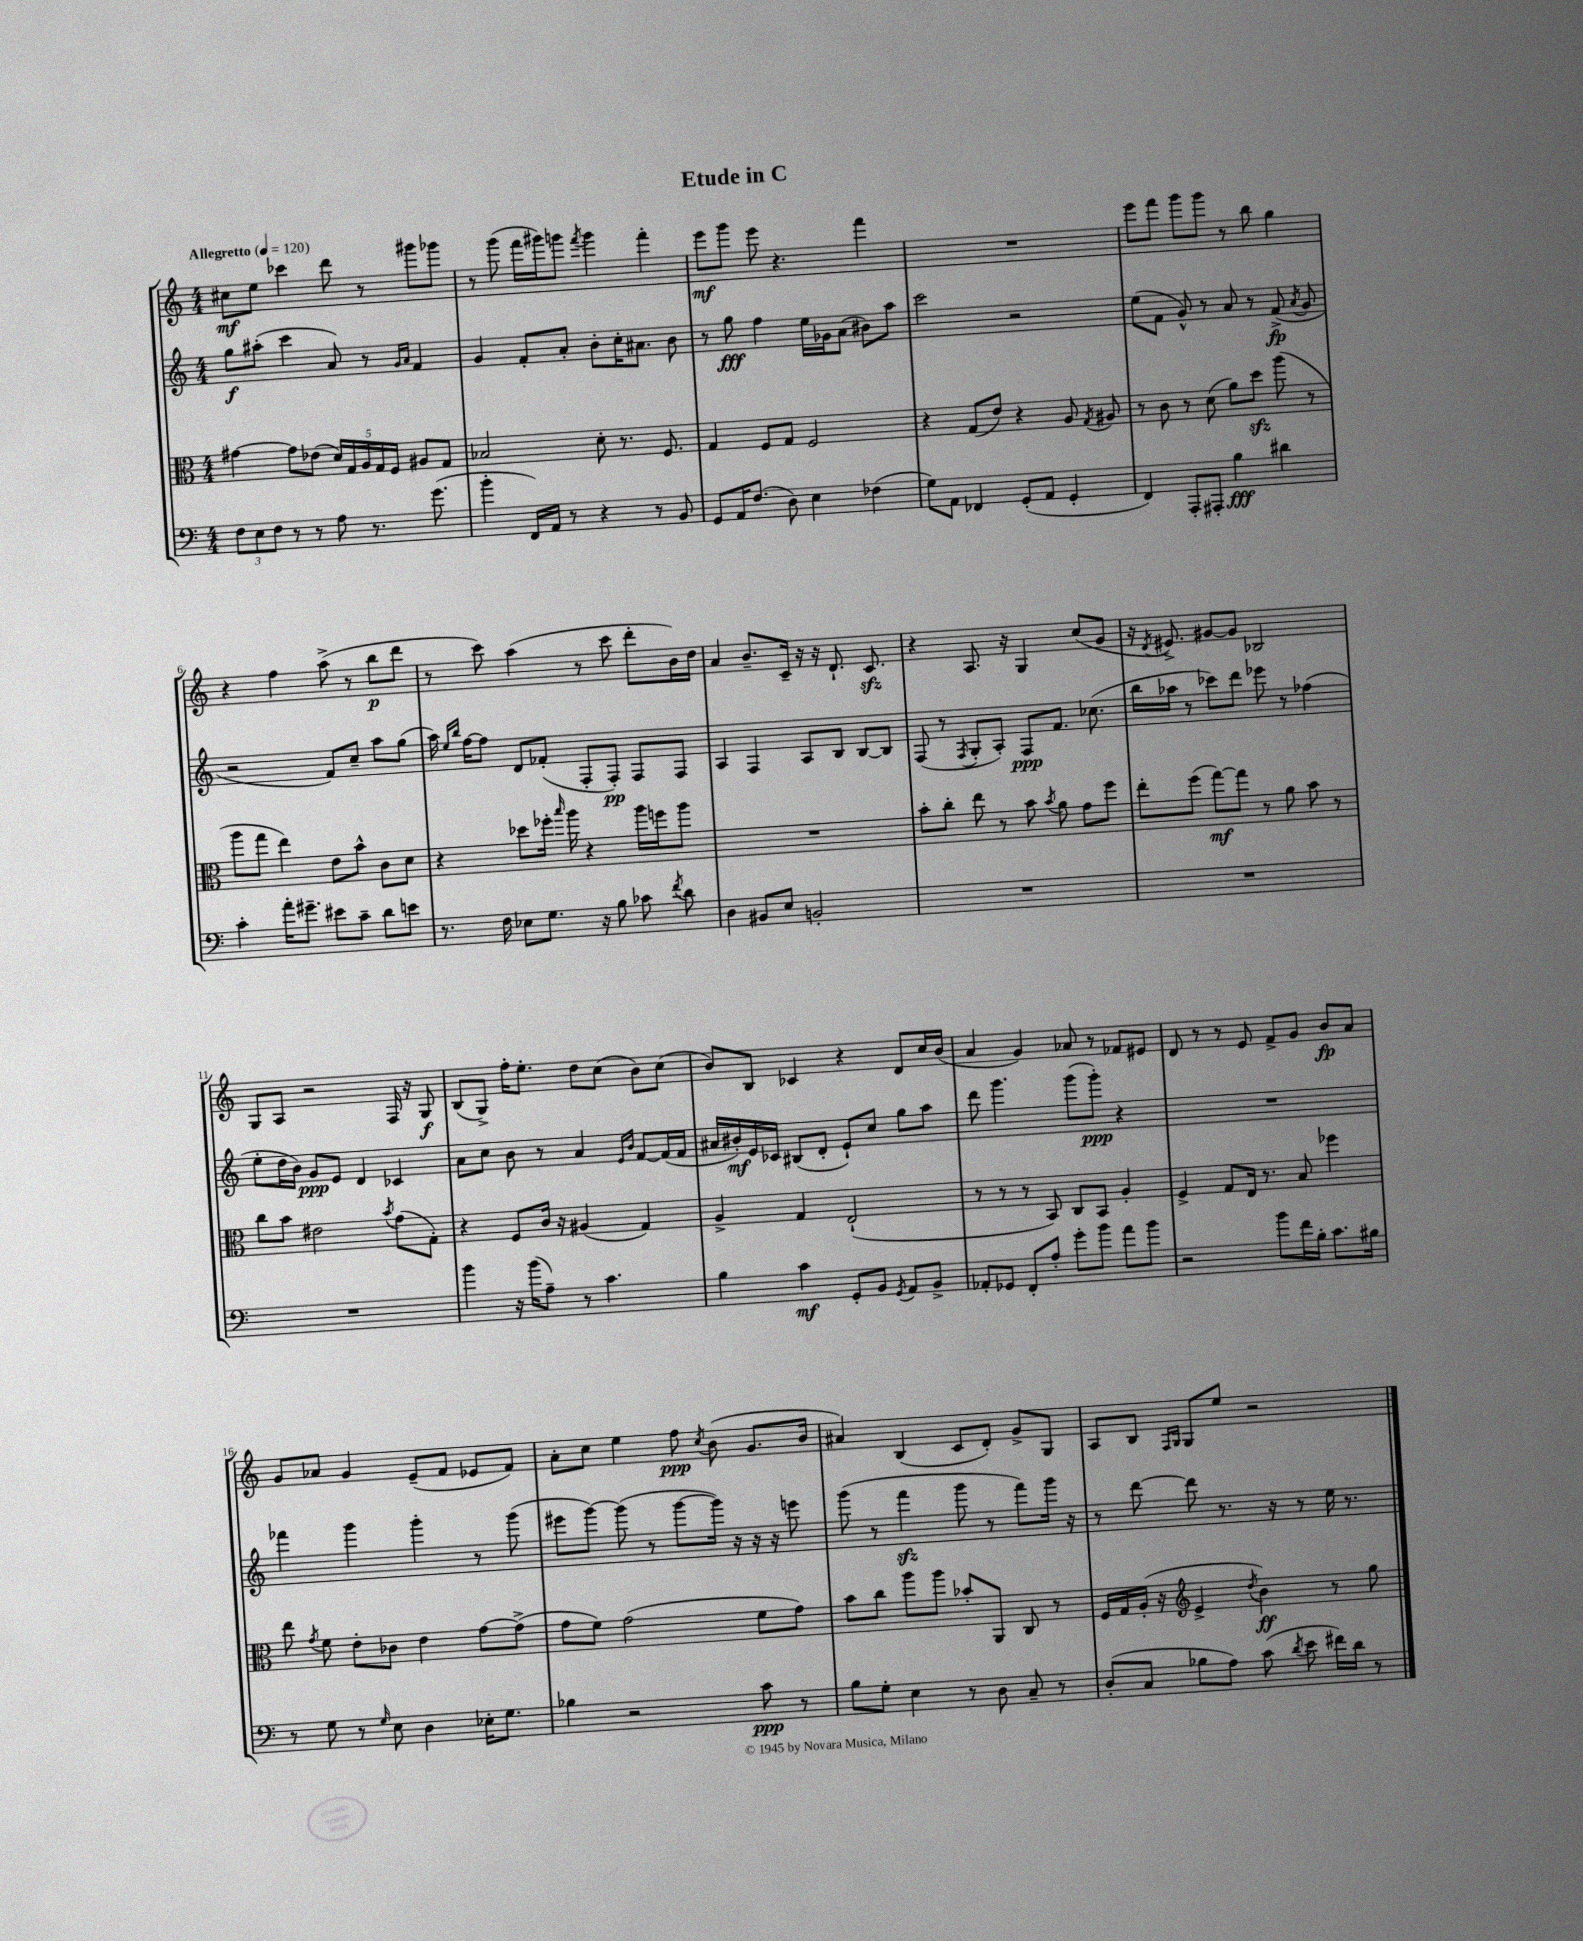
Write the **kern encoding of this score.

**kern	**kern	**kern	**kern
*staff4	*staff3	*staff2	*staff1
*clefF4	*clefC3	*clefG2	*clefG2
*k[]	*k[]	*k[]	*k[]
*M4/4	*M4/4	*M4/4	*M4/4
*MM120	*MM120	*MM120	*MM120
12F	[4g#	8gg	8cc#
12E	.	.	.
.	.	(8aa#'	8ee
12F	.	.	.
8r	8g#]	4ccc	4ccc-
8r	(8e-	.	.
8A	20d)	8a)	8ddd
.	20G	.	.
.	20A	.	.
8.r	.	8r	8r
.	20G	.	.
.	20F	.	.
.	.	16qqg	.
.	.	16qqa	.
.	8A#	4f	8ggg#
(8.g	.	.	.
.	8G	.	8ggg-
=	=	=	=
4b'	2B-	4g	8r
.	.	.	(8ggg
16FF)	.	8f'	16fff
16AA	.	.	16ggg#)
8r	.	8a'	8ggg
.	.	.	8qfff
4r	8d'	8b'	4ggg
.	8.r	16cc'	.
.	.	8.a#	.
8r	.	.	4fff'
.	8.F	.	.
8BB	.	8b	.
=	=	=	=
8GG	4G	8r	8eee
16AA	.	8gg	8ggg
(8.F	.	.	.
.	8F	4ff	8eee
8D)	8G	.	4.r
4E	2F	16ee	.
.	.	16g-	.
.	.	(8a	.
(4F-	.	8b#)	4fff
.	.	8aa	.
=	=	=	=
8G)	4r	2ccc	1r
8AA	.	.	.
4FF-	(8G	.	.
.	8e)	.	.
(8GG'	4r	2r	.
8AA	.	.	.
4GG'	8A	.	.
.	8qG	.	.
.	8A#	.	.
=	=	=	=
4FF)	8r	(8ee	8eee
.	8c	8f	8fff
8AAA'	8r	8g^^)	8ggg
8AAA#'	(8d	8r	8ggg
4B	8a)	8a	8r
.	8dd	8r	8bb
4d#	(8aa	(8f^	4gg
.	.	8qa	.
.	8r	8g	.
=	=	=	=
4c'	8aa	2r	4r
.	8gg	.	.
16a'	4ee)	.	4ff
8.g#~	.	.	.
8e#	8e	8f)	(8aa^
8c~	8b^^	8cc~	8r
8d	8c	8aa	8bb
8e	8d	(8gg	8ddd
=	=	=	=
8.r	4r	16aa)	8r
.	.	16qqee	.
.	.	16qqbb	.
.	.	[16ff	.
.	.	8ff]	8ccc)
16F	.	.	.
8E-	8dd-	8d	(4aa
8.G	16ff-'	(8f-'	.
.	16qqbb	.	.
.	16aa	.	.
.	4r	8F'	8r
16r	.	.	.
8B	.	8F')	8ccc
8c-	16aa	8F	8ddd'
.	16ff	.	.
8qf	.	.	.
8d	8aa	8F	16b)
.	.	.	16dd
=	=	=	=
4D	1r	4A	4a
8BB#	.	4F	8.b~
8E	.	.	.
.	.	.	16c~
2BB'	.	8A	16r
.	.	.	16r
.	.	8B	8.d`
.	.	[8B	.
.	.	.	8.c
.	.	8B]	.
=	=	=	=
1r	8b'	(8F	4r
.	8cc'	8r	.
.	.	8qF	.
.	8ee	8G'	8.A
.	8r	8A')	.
.	.	.	16r
.	8b	8F	4G
.	8qb	.	.
.	8a	8.f	.
.	8g	.	(8cc
.	.	(8.cc-	.
.	8ff	.	8g
=	=	=	=
1r	8ee'	16bb	16r
.	.	.	8qd
.	.	16aa-	8.e#^)
.	(8ff	8r	.
.	[8gg)	8ccc-)	[8g#
.	8gg]	8ddd	8g#]
.	8r	8eee-	2B-
.	8a	8r	.
.	8b	(4ff-	.
.	8r	.	.
=	=	=	=
1r	8cc	8ee'	8G
.	8b	16dd	8A
.	.	16b)	.
.	2e#	8g	2r
.	.	8e	.
.	.	4d	.
.	8qb	.	.
.	(8g	4c-	16F
.	.	.	16r
.	8G')	.	8G
=	=	=	=
4b	4r	8a	(8B
.	.	8cc	8G^)
16r	8F	8b	16ff'
(16b	.	.	8.ee'
8A~)	16c	8r	.
.	16r	.	.
8r	(4A#	4a	8dd
4.c	.	.	(8cc
.	.	16qqe	.
.	.	16qqb	.
.	4G)	[8f	8b)
.	.	(16f]	(8cc
.	.	16f	.
=	=	=	=
4B	4A^	16a#	8b)
.	.	16b#')	.
.	.	16e	8B
.	.	16c-	.
4c	4G	(8B#	4c-
.	.	8d'	.
8GG'	(2E`	8e`)	4r
8BB	.	8cc	.
8qGG	.	.	.
8AA	.	8gg	8d
8BB^	.	8aa	16cc
.	.	.	(16b
=	=	=	=
8AA-'	8r	8ddd	4a
8GG-	8r	4.ggg	.
8FF'	8r	.	4g)
8A'	8BB)	.	.
8g'	8C	(8ggg	8a-
8b	8BB	8ggg')	8r
8a	4A'	4r	8f-
8b	.	.	8e#
=	=	=	=
2r	4F^	1r	8d
.	.	.	8r
.	8G	.	8r
.	16E	.	8e
.	8.r	.	.
8b	.	.	8f^
16f	8B	.	8g
16B'	.	.	.
8.c	4ff-	.	8b
.	.	.	8a
16B#	.	.	.
=	=	=	=
8r	8ee	4fff-	8g
.	8qg	.	.
8G	8f	.	8a-
8r	8e'	4ggg	4g
16qqG	.	.	.
8E	8c-	.	.
4D	4e	4ggg'	(8e~
.	.	.	8f
16E-'	[8g	8r	8e-
8.G	.	.	.
.	(8g^]	(8ggg	8f)
=	=	=	=
4B-	8g	8eee#	8a'
.	8f)	[8ggg)	8cc
2r	(2g	(8ggg]	4ee
.	.	8r	.
.	.	[8ggg	8ff
.	.	.	8qcc
.	.	16ggg])	(8b
.	.	16r	.
8c	8f	16r	8.g
.	.	16r	.
8r	8g)	8eee	.
.	.	.	16b
=	=	=	=
8B	8b	(8ggg	4a#)
8G'	8cc	8r	.
4E	8aa	4fff	(4B
.	8aa	.	.
8r	8b-'	8ggg	8c
8D	8AA	8r	8d')
8C~	8C	8fff)	8g^
8r	8r	16ggg	8G
.	.	16r	.
=	=	=	=
(8D'	16F	8r	8A
.	16G	.	.
8C	(16A'	[8ddd	8B
.	16r	.	.
*	*clefG2	*	*
.	.	.	16qqF
.	.	.	16qqG
8B-	4e^	8ddd]	8G
8A)	.	8.r	8ee
.	8qdd	.	.
(8c	4b)	.	2r
.	.	16r	.
8qd	.	.	.
8e	.	8r	.
16f#)	8r	16ee	.
16d	.	8.r	.
8r	8gg	.	.
==	==	==	==
*-	*-	*-	*-
